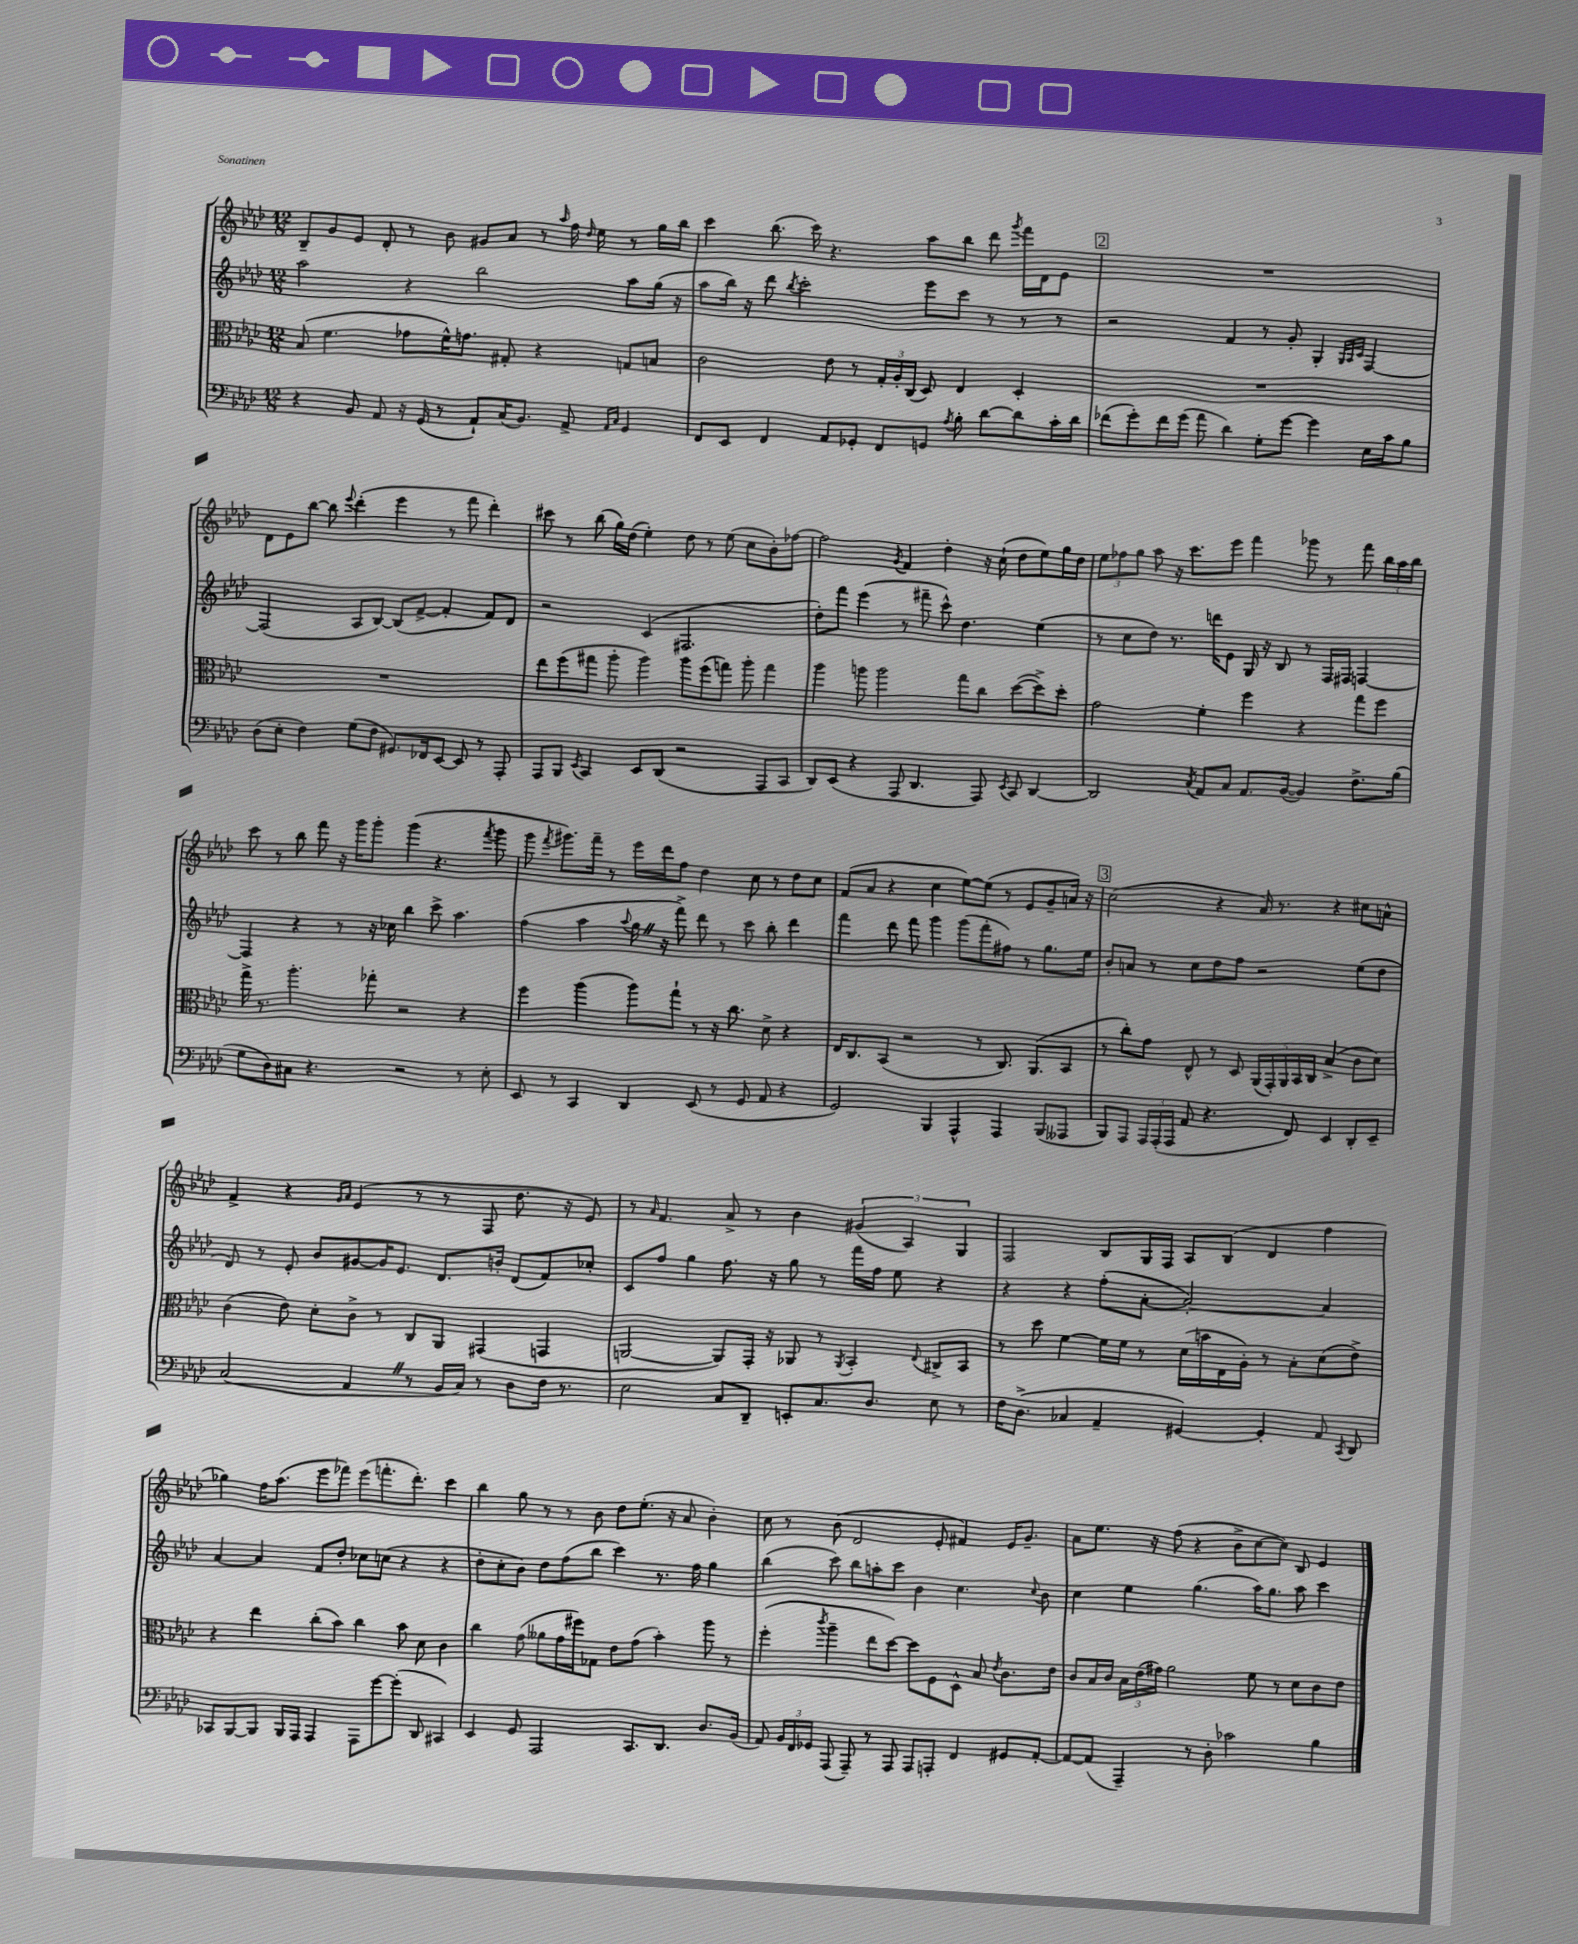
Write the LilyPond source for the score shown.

<<
\new StaffGroup <<
\new Staff = "s0" {
    \clef treble \key aes \major \numericTimeSignature \time 12/8
    \autoBeamOff bes8[-- g'8 ees'8] des'8-. r8 bes'8 gis'8[ aes'8] r8 \grace { aes''16 } f''16 \grace { des''16 } ees''16 r8 g''16[ bes''16] |
    c'''4 bes''8.( c'''16) r4. aes''8[ bes''8] des'''8 \acciaccatura { g'''8 } f'''16[ des'16 ees'8] |
    \mark \markup { \box "2" } R1. |
    des'8[ ees'8 bes''8]~ bes''8 \appoggiatura { ees'''8 } des'''4-.( ees'''4 r8 f'''8 des'''4-.) |
    cis'''8 r8 bes''8( g''16[) des''16]( ees''4-.) des''8 r8 ees''8( c''8[ bes'8-.) fes''8]~ |
    fes''2 \acciaccatura { g'8 } f'4 des''4-. r16 c''16-!( des''8[ ees''8) g''16 des''16] |
    \tuplet 3/2 { ees''8[ fes''8 g''8] } aes''8 r16 c'''8.[ ees'''8] f'''4 ges'''8 r8 f'''8 \tuplet 3/2 { bes''16[ aes''16 bes''16] } |
    c'''8 r8 bes''8 f'''8 r16 g'''16[ g'''8]-. g'''4( r4. \acciaccatura { f'''8 } g'''8 |
    g'''8 \acciaccatura { f'''8 } gis'''8.[) f'''16]-- r8 ees'''16[ des'''16 f''8] des''4 c''8 r8 des''8[ c''8] |
    f'8[( aes'8] r4 c''4 ees''8[~) ees''8]( r8 ees'8[ g'8-- a'16]) r16 |
    \mark \markup { \box "3" } c''2( r4 aes'16) r8. r4 cis''8[ a'8]-^ |
    f'4-> r4 \grace { g'16[ aes'16] } ees'4( r8 r8 f8 des''8. r16 ees'8) |
    r8 \grace { aes'16 } f'4. aes'8-> r8 bes'4 \tuplet 3/2 { gis'4( aes4) g4 } |
    f2 bes8[ g16 f16] aes8[ bes8]( des'4 f''4 |
    ges''4) f''16[ aes''8.]( ees'''8[ fes'''8]) ees'''8[( f'''8.-. des'''8.]-.) c'''4 |
    bes''4 g''8 r8 r8 bes'8 des''8[ ees''8.]-.( r16 aes'8 bes'4-.) |
    c''8 r8 bes'8( des'2 ees'8-. fis'4) ees'16[ g'8.]-- |
    aes'8[ ees''8.] r16 f''8( r4 bes'8[-> c''8~ c''8]) bes8 ees'4 \bar "|." |
}
\new Staff = "s1" {
    \clef treble \key aes \major \numericTimeSignature \time 12/8
    \autoBeamOff aes''2 r4 bes''2 aes''8[ g''16]( r16 |
    aes''8[ bes''16]) r16 des'''8 \acciaccatura { bes''8 } c'''2-. ees'''8[ c'''8] r8 r8 r8 |
    \mark \markup { \box "2" } r2 f'4 r8 g'8-. g4-. \grace { g32[ aes32 c'32] } f4~ |
    f2( aes8[ bes8]~) bes8[( f'8]~-> f'4-. f'8[) des'8] |
    r2 c'4( fis2. |
    des''8[-.) f'''8] ees'''4( r8 fis'''8-- c'''8-^) des''4. ees''4( |
    r8 c''8[ des''8]) r8. d'''16[ ees'8] g16 r16 bes8 r8 f16[ fis16] f4~ |
    f4 r4 r8 r16 ces''16 bes''4 c'''8-> aes''4. |
    f''4( aes''4 \appoggiatura { aes''8 } g''16 \once \override BreathingSign.text = \markup { \musicglyph "scripts.caesura.straight" } \breathe r16 f'''8->) des'''8 r8 c'''8 bes''8-. des'''4 |
    f'''4 des'''8 f'''8 g'''4 g'''8[( f'''8-. fis''8]) r8 g''8.[ ees''16] |
    \mark \markup { \box "3" } bes'8[-. a'8] r8 c''8[ des''8 f''8] r2 ees''8[( des''8] |
    des'8) r8 ees'8-. bes'8[ gis'8~ gis'16 ees'8.] des'8.[ b'16]-. des'8[( f'8) ces''8]-. |
    c'8[ f''8] g''4 f''8. r16 g''8 r8 f'''16[ f''16] ees''8 r4 |
    r4 r4 f''8[-.( aes'8]~-. aes'2~-.) aes'4 |
    aes'4~ aes'4 f'8[ des''8]-. ces''8[ c''8]( r4 r4 |
    des''8[-. c''8-. bes'8]) des''8[ f''8( bes''8] c'''4) r8. f''16 g''4 |
    bes''4( c'''8) bes''8[ a''8-. c'''8] bes'4 c''4. \appoggiatura { c''8 } bes'8 |
    c''4 ees''4 g''4.( aes''16[) g''8.] aes''8 c'''4 \bar "|." |
}
\new Staff = "s2" {
    \clef alto \key aes \major \numericTimeSignature \time 12/8
    \autoBeamOff bes8( f'4. ges'8[ f'16-^) g'8.] gis8-. r4 g8[ b8] |
    c'2 ees'8 r8 \tuplet 3/2 { g16[-. aes16-. c16]( } des8) ees4 des4-. |
    \mark \markup { \box "2" } R1. |
    R1. |
    ees''8[ f''8( gis''8] aes''8-. aes''4) aes''8[ f''8( g''8]) aes''8-. g''4 |
    aes''4 a''8 a''2 g''8[ c''8] des''8[~( des''8->) des''8]-. |
    g'2 f'4-. f''4 r4 g''8[ f''8] |
    g''16-> r8. aes''4.-. ges''8-. r2 r4 |
    f''4 aes''4( aes''8[) g''8]-! r8 r16 c''8. des'8-> r4 |
    ees16[ c8. bes,8]( r2 r8 c8.) aes,8.[( bes,8] |
    \mark \markup { \box "3" } r8 c''8[-.) g'8] ees8-^ r8 des8 \tuplet 5/4 { aes,16[( g,16-.) aes,16 bes,16 c16] } bes4->( c'8[ des'8]) |
    c'4( ees'8) des'8[-. c'8]-> r8 c8[ aes,8] gis,4( g,4 |
    a,2~ a,8[) g,16]-. r16 aes,8 r8 \acciaccatura { aes,8 } bes,4-. \appoggiatura { ees8 } cis8[-> bes,8] |
    r8 des''8 f'4~ f'16[ f'16] r8 des'16[( b'16 ees16 aes16]-.) r8 bes8[-. des'8( ees'8]->) |
    r4 ees''4 c''8[-.( bes'8]) c''4 bes'8 des'8 c'4 |
    c''4 g'8( aeses'8[ g'16 fis''16) ges8] ees'8[ g'8]( bes'4-.) aes''8 r8 |
    f''4-.( \acciaccatura { c'''8 } aes''4-- ees''8[ des''8]~) des''8[ f8 des8]-^ bes8 \acciaccatura { ees'8 } c'8.[ ees'16] |
    c'8[ bes16 c'16] \tuplet 3/2 { bes16[ ees'16( gis'16]) } aes'2 f'8 r8 des'8[ c'8 ees'8] \bar "|." |
}
\new Staff = "s3" {
    \clef bass \key aes \major \numericTimeSignature \time 12/8
    \autoBeamOff r4 bes,8 aes,8 r16 g,16( r8 aes,8[-!) c16( bes,8.]) aes,8-> \grace { aes,16[ c16] } g,4 |
    f,8[ ees,8] f,4 aes,8[ ges,8]-. f,8[ g,8] \acciaccatura { aes8 } bes8-. des'8[~ des'8 c'16-. des'16] |
    \mark \markup { \box "2" } fes'8[( g'8-.) fes'16 g'16]( aes'8 des'4) g8[-. g'8]~ g'4 ees16[ c'16 bes8] |
    des8[( ees8]-. f4) g8[( f8] gis,8.[) fes,16 ees,8]~ ees,8 r8 aes,,8-. |
    aes,,8[ bes,,8] \acciaccatura { ees,8 } c,4 ees,8[ des,8]( r2 aes,,8[ c,8] |
    des,8[) ees,8]( r4 aes,,8 des,4. aes,,8) \acciaccatura { ees,8 } c,8 des,4~ |
    des,2 \acciaccatura { c8 } aes,8[ c8] aes,8.[ bes,16]~( bes,4) f8.[-> bes16]( |
    g8[ des8) cis8] r4. r2 r8 ees8-. |
    ees,8 r8 c,4 des,4 ees,8( r8 g,8 aes,8 r4 |
    g,2) bes,,4 aes,,4-^ aes,,4 bes,,8[( aeses,,8] |
    \mark \markup { \box "3" } bes,,8[) aes,,8] \tuplet 3/2 { aes,,16[ aes,,16-.( aes,,16] } aes,8 r4. f,8) ees,4 des,8[-. ees,8]-- |
    c2( aes,4 \once \override BreathingSign.text = \markup { \musicglyph "scripts.caesura.straight" } \breathe r8 bes,16[ c16]) r8 des8[ f16] r8. |
    ees2 c8[ des,8]-- e,8[-. c8. des8.] ees8 r8 |
    f16[ des8.]->( ces4 aes,4-- gis,4~) gis,4-. aes,8 \acciaccatura { c,8 } des,8 |
    ces,8[ bes,,8~ bes,,8] bes,,16[ aes,,16] aes,,4 aes,,8[ g'8~ g'8]-.( des,8 cis,4) |
    ees,4 g,8 aes,,2 c,8.[ des,8.] des8.[ bes,16]( |
    aes,8) \tuplet 3/2 { bes,16[ f,16 ges,16] } aes,,8( aes,,8--) r8 aes,,8 aes,,8[ a,,8]-. f,4 gis,8[ aes,8]~-. |
    aes,8[~ aes,8]( aes,,4--) r8 des8-. ces'2 bes4 \bar "|." |
}
>>
>>
\layout { \context { \Score \remove "Bar_number_engraver" } }
